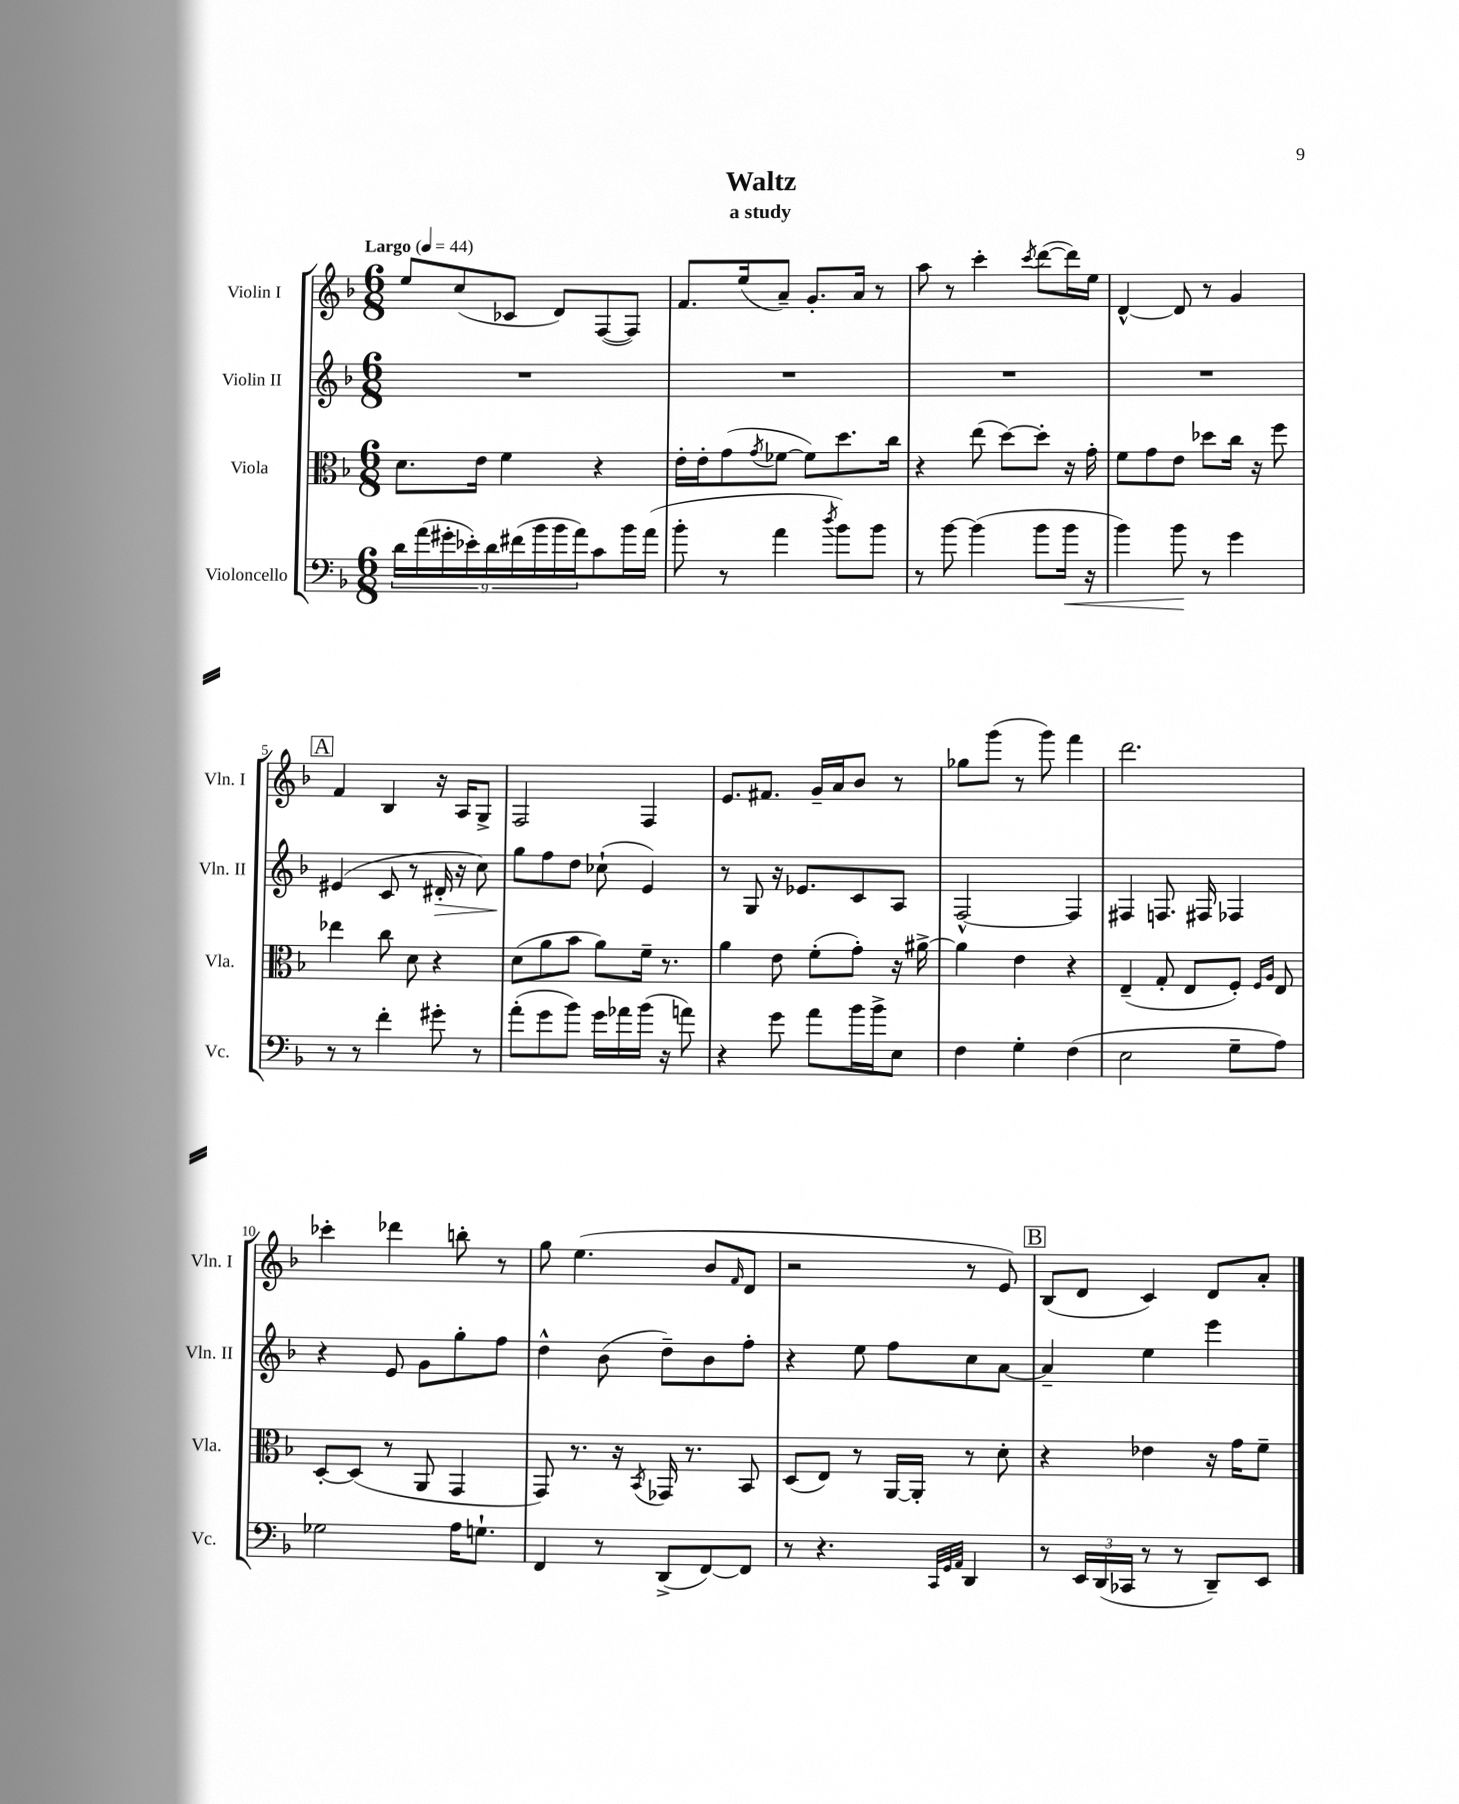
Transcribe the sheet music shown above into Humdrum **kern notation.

**kern	**dynam	**kern	**kern	**dynam	**kern
*part4	*part4	*part3	*part2	*part2	*part1
*staff4	*staff4	*staff3	*staff2	*staff2	*staff1
*I"Violoncello	*	*I"Viola	*I"Violin II	*	*I"Violin I
*I'Vc.	*	*I'Vla.	*I'Vln. II	*	*I'Vln. I
*clefF4	*	*clefC3	*clefG2	*	*clefG2
*k[b-]	*	*k[b-]	*k[b-]	*	*k[b-]
*M6/8	*	*M6/8	*M6/8	*	*M6/8
*MM44	*	*MM44	*MM44	*	*MM44
=1	=1	=1	=1	=1	=1
!	!	!	!	!	!LO:TX:a:B:t=Largo
18d\LL	.	8.d\L	2.r	.	8ee/L
(18a\	.	.	.	.	.
18g#X'\	.	.	.	.	.
.	.	.	.	.	(8cc/
18e-X'\)	.	.	.	.	.
.	.	16e\Jk	.	.	.
18d\	.	.	.	.	.
.	.	4f\	.	.	8c-X/J
(18f#X\	.	.	.	.	.
18b-\	.	.	.	.	.
.	.	.	.	.	8d/L)
18b-\	.	.	.	.	.
18a\J)	.	.	.	.	.
8c\	.	4r	.	.	([8F/
16b-\L	.	.	.	.	8F/J])
(16a\JJ	.	.	.	.	.
=2	=2	=2	=2	=2	=2
8b-'\	.	16e'\LL	2.r	.	8.f/L
.	.	16e'\J	.	.	.
8r	.	(8g\	.	.	.
.	.	.	.	.	(16ee/k
.	.	8qg/	.	.	.
4a\	.	[8f-X\J	.	.	8a~/J)
.	.	8f-\L])	.	.	8.g'/L
8qdd/	.	.	.	.	.
8b-\L)	.	8.dd\	.	.	.
.	.	.	.	.	16a/Jk
8b-\J	.	.	.	.	8r
.	.	16cc\Jk	.	.	.
=3	=3	=3	=3	=3	=3
8r	.	4r	2.r	.	8aa\
[8b-\	.	.	.	.	8r
(4b-\]	.	(8ee\	.	.	4ccc'\
.	.	[8dd\L)	.	.	.
.	.	.	.	.	8qccc/
8b-\L	.	8dd'\J]	.	.	([8ddd\L
!	!LO:HP:b	!	!	!	!
16b-\Jk	<	16r	.	.	16ddd\L])
16r	.	16g'\	.	.	16ee\JJ
=4	=4	=4	=4	=4	=4
4b-\)	.	8f\L	2.r	.	[4d^^/
.	.	8g\	.	.	.
8b-\	.	8e\J	.	.	8d/]
8r	[	8dd-X\L	.	.	8r
4g\	.	16cc\Jk	.	.	4g/
.	.	16r	.	.	.
.	.	8ff\	.	.	.
!!LO:LB:g=z
!!LO:REH:place=s1:t=A
=5	=5	=5	=5	=5	=5
8r	.	4ee-X\	(4e#X/	.	4f/
8r	.	.	.	.	.
4f'\	.	8cc\	8c/	.	4B-/
.	.	8d\	8r	.	.
!	!	!	!	!LO:HP:b	!
8g#X'\	.	4r	16d#X'/	>	16r
.	.	.	16r	.	16A/KL
8r	.	.	8cc\)	.	8G^/J
=6	=6	=6	=6	=6	=6
(8a'\L	.	(8d\L	8gg\L	.	2F/
8g\	.	8a\	8ff\	]	.
8b-\J)	.	8b-\J	8dd\J	.	.
16g\LL	.	8a\L)	(8cc-X`\	.	.
16a-X\	.	.	.	.	.
(16b-\JJ	.	16f~\Jk	4e/)	.	4F/
16r	.	8.r	.	.	.
8an\)	.	.	.	.	.
=7	=7	=7	=7	=7	=7
4r	.	4a\	8r	.	8.e/L
.	.	.	8G/	.	.
.	.	.	.	.	8.f#X/J
8g\	.	8e\	16r	.	.
.	.	.	8.e-X/L	.	.
8a\L	.	(8f'\L	.	.	16g~/LL
.	.	.	.	.	16a/J
16b-\L	.	8g'\J)	8c/	.	8b-/J
16b-^\J	.	.	.	.	.
8E\J	.	16r	8A/J	.	8r
.	.	[16a#X^\	.	.	.
=8	=8	=8	=8	=8	=8
4F\	.	4a#\]	[2F^^/	.	8gg-X\L
.	.	.	.	.	(8ggg\J
4G'\	.	4e\	.	.	8r
.	.	.	.	.	8ggg\)
(4F\	.	4r	4F/]	.	4fff\
=9	=9	=9	=9	=9	=9
2E\	.	(4E~/	4F#X/	.	2.ddd\
.	.	8G'/	8.Fn/	.	.
.	.	8E/L	.	.	.
.	.	.	16F#X/	.	.
8G~\L	.	8F'/J)	4F-X/	.	.
.	.	16qqF/LL	.	.	.
.	.	16qqA/JJ	.	.	.
8A\J)	.	8E/	.	.	.
!!LO:LB:g=z
=10	=10	=10	=10	=10	=10
2G-X\	.	[8D'/L	4r	.	4ccc-X'\
.	.	(8D/J]	.	.	.
.	.	8r	8e/	.	4ddd-X\
.	.	8AA/	8g\L	.	.
16A\KL	.	4GG/	8gg'\	.	8bbn'\
8.Gn`\J	.	.	.	.	.
.	.	.	8ff\J	.	8r
=11	=11	=11	=11	=11	=11
4FF/	.	8GG/)	4dd^^\	.	8gg\
.	.	8.r	.	.	(4.ee\
8r	.	.	(8b-\	.	.
.	.	16r	.	.	.
.	.	8qBB-/	.	.	.
(8DD^/L	.	16GG-X/	8dd~\L)	.	.
.	.	8.r	.	.	.
[8FF/)	.	.	8b-\	.	8b-/L
.	.	.	.	.	16qqf/
8FF/J]	.	8BB-/	8ff'\J	.	8d/J
=12	=12	=12	=12	=12	=12
8r	.	(8D/L	4r	.	2r
4.r	.	8E/J)	.	.	.
.	.	8r	8ee\	.	.
.	.	[16AA/LL	8ff\L	.	.
.	.	16AA'/JJ]	.	.	.
32qqCC/LLL	.	.	.	.	.
32qqGG/	.	.	.	.	.
32qqAA/JJJ	.	.	.	.	.
4DD/	.	8r	8cc\	.	8r
.	.	8d'\	[8a\J	.	8e/)
!!LO:REH:place=s1:t=B
=13	=13	=13	=13	=13	=13
8r	.	4r	4a~/]	.	(8B-/L
24EE/LL	.	.	.	.	8d/J
(24DD/	.	.	.	.	.
24CC-X/JJ	.	.	.	.	.
8r	.	4e-X\	4ee\	.	4c/)
8r	.	.	.	.	.
8DD~/L)	.	16r	4eee\	.	8d/L
.	.	16g\KL	.	.	.
8EE/J	.	8f~\J	.	.	8a'/J
==	==	==	==	==	==
*-	*-	*-	*-	*-	*-
